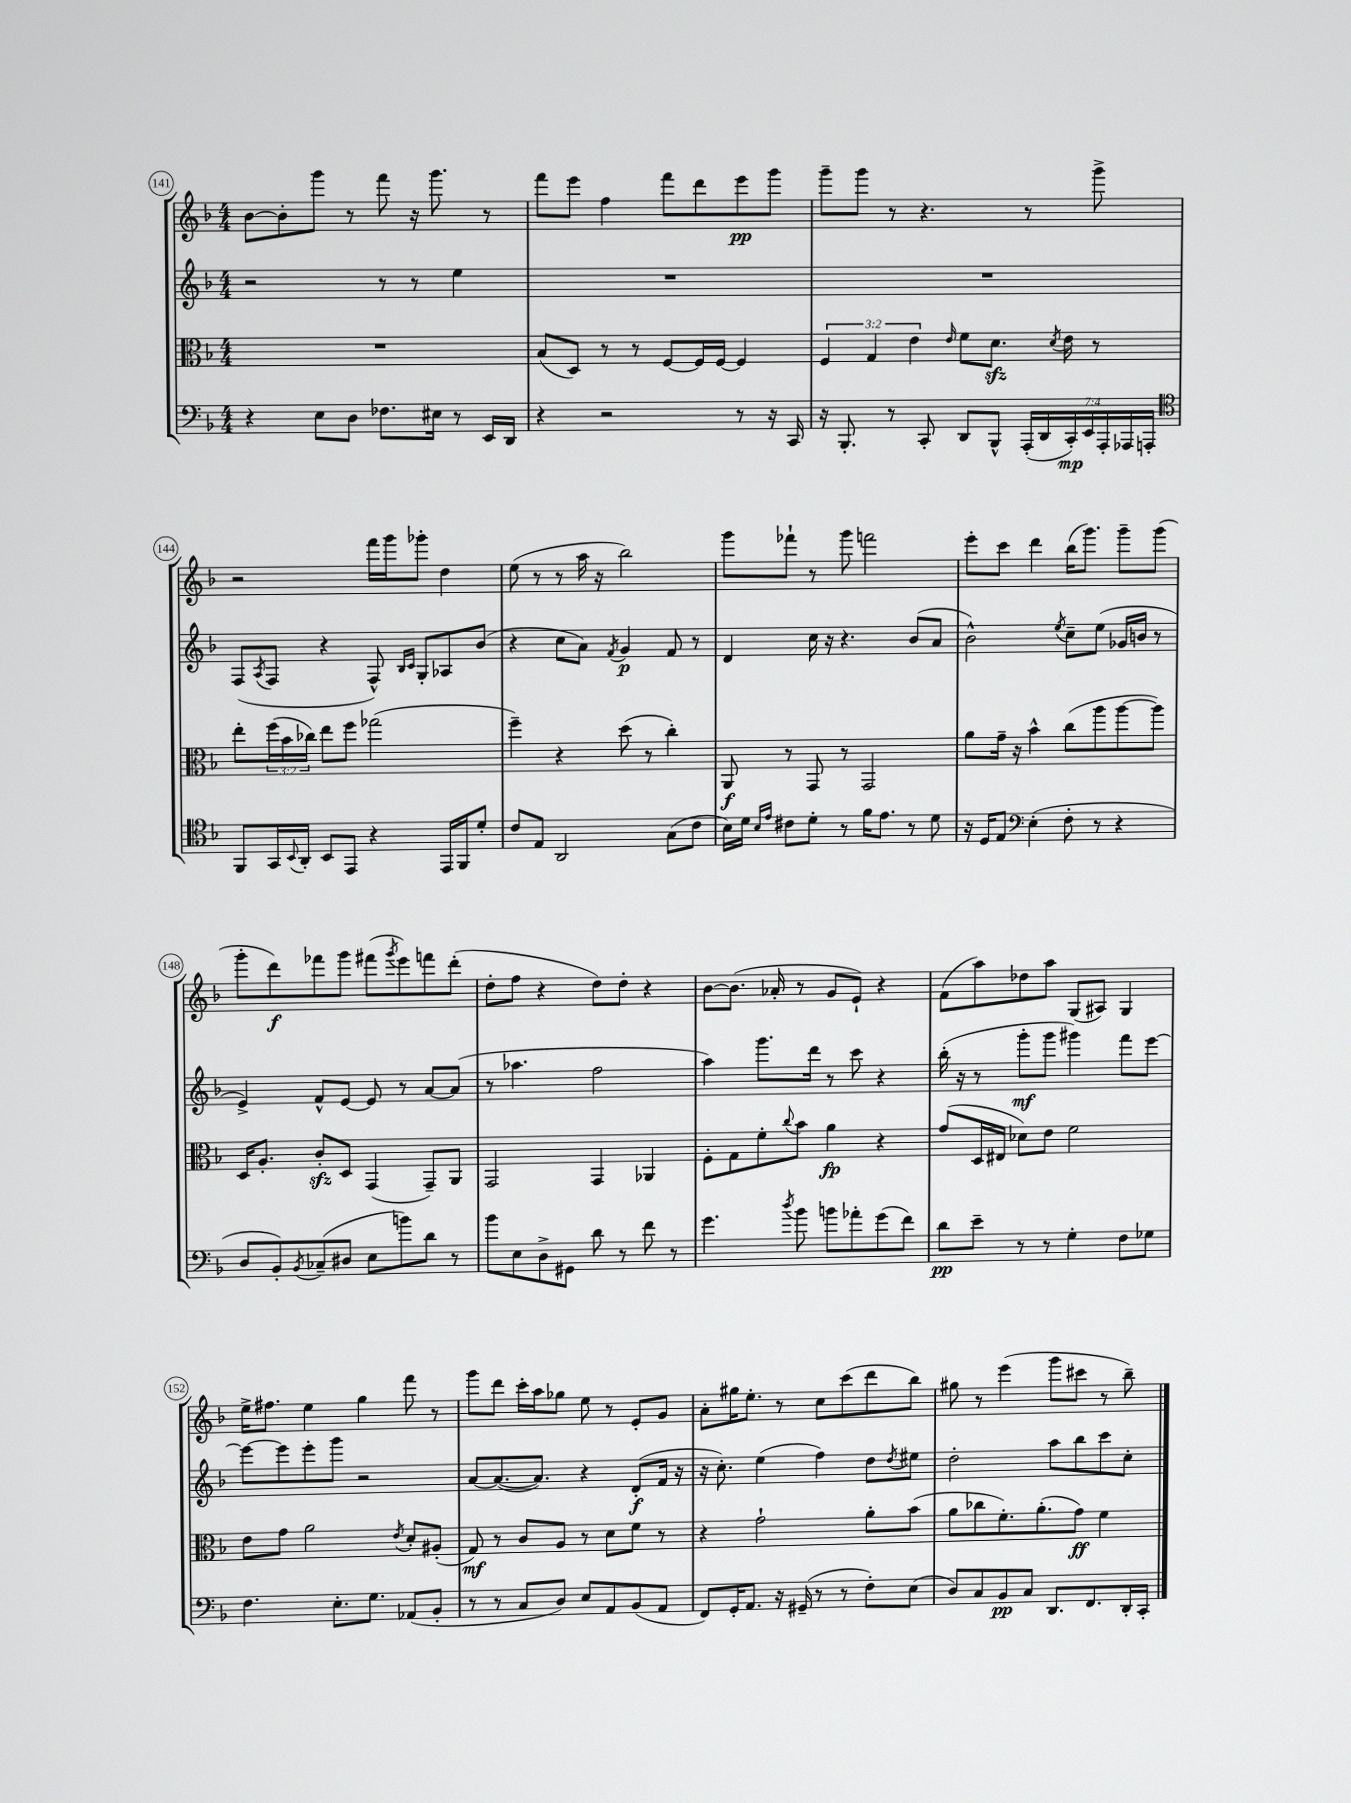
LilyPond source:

<<
\new StaffGroup <<
\new Staff = "s0" {
    \clef treble \key f \major \numericTimeSignature \time 4/4
    bes'8~ bes'8-. g'''8 r8 f'''8 r16 g'''8. r8 |
    f'''8 e'''8 f''4 f'''8 d'''8 e'''8\pp g'''8 |
    g'''8-- g'''8 r8 r4. r8 g'''8-> |
    r2 f'''16 g'''16 ges'''8-. d''4 |
    e''8( r8 r8 a''16 r16 bes''2) |
    g'''8 fes'''8-! r8 g'''8 f'''2 |
    e'''8-. c'''8 d'''4 bes''16( g'''8.) g'''8-- g'''8( |
    g'''8-. d'''8\f) fes'''8 g'''8 fis'''8( \acciaccatura { g'''8 } e'''8) f'''8 d'''8-.( |
    d''8-. f''8 r4 d''8) d''8-. r4 |
    bes'8~ bes'8.( aes'16-. r8 g'8 e'8-!) r4 |
    f'8( a''8) des''8 a''8 g8( ais8) g4 |
    e''16-> fis''8. e''4 g''4 f'''8 r8 |
    g'''8 d'''8 c'''16-. a''16 ges''8 e''8 r8 e'8-. g'8 |
    a'8-. gis''16 e''8.-. r8 c''8 c'''8( d'''8 bes''8) |
    gis''8 r8 e'''4( g'''8 cis'''8 r8 bes''8--) \bar "|." |
}
\new Staff = "s1" {
    \clef treble \key f \major \numericTimeSignature \time 4/4
    r2 r8 r8 e''4 |
    R1 |
    R1 |
    f8( \acciaccatura { a8 } f8 r4 f8-^) \grace { bes16 c'16 } g8-. aes8 bes'8( |
    r4 c''8 a'8) \acciaccatura { f'8 } g'4\p f'8 r8 |
    d'4 c''16 r16 r4. bes'8( a'8 |
    bes'2-^) \acciaccatura { e''8 } c''8-- e''8( ges'16 b'16 r8 |
    e'4->) f'8-^ e'8~ e'8 r8 a'8~ a'8( |
    r8 aes''4. f''2 |
    a''4) g'''8. d'''16 r8 c'''8 r4 |
    bes''16-.( r16 r8 g'''8-.\mf g'''8 gis'''4) f'''8 e'''8~ |
    e'''8~ e'''8 e'''8-. g'''8 r2 |
    a'8~ a'8.~( a'8.) r4 d'8-.\f( f'16 r16 |
    r16 c''8.-.) e''4( f''4) d''8 \acciaccatura { d''8 } eis''8 |
    d''2-. a''8 bes''8 c'''8 c''8-. \bar "|." |
}
\new Staff = "s2" {
    \clef alto \key f \major \numericTimeSignature \time 4/4 \override Staff.TupletNumber.text = #tuplet-number::calc-fraction-text
    R1 |
    bes8( d8) r8 r8 f8~ f16 f16~ f4 |
    \tuplet 3/2 { f4 g4 e'4 } \grace { e'16 } f'8 d'8.\sfz \acciaccatura { d'8 } e'16 r8 |
    e''8-. \tuplet 3/2 { f''16( bes'16 ces''16) } e''8 f''8 ges''2( |
    f''4--) r4 d''8( r8 c''4-.) |
    a,8\f r8 g,8 r8 g,2 |
    a'8 g'16-- r16 bes'4-^ c''8( a''8 a''8~ a''8) |
    d16 a8.-. c'8-.\sfz d8 g,4( g,8--) a,8 |
    g,2 g,4 aes,4 |
    f8-. g8 f'8-. \appoggiatura { c''8 } bes'8 a'4\fp r4 |
    g'8( d16 eis16 des'8) e'8 f'2 |
    e'8 g'8 a'2 \acciaccatura { e'8 } d'8-. ais8-.( |
    g8\mf) r8 c'8 a8 r8 d'8 f'8 r8 |
    r4 g'2-! a'8-. bes'8( |
    a'8 ces''8 f'8.-.) a'8.-.( g'8\ff) f'4 \bar "|." |
}
\new Staff = "s3" {
    \clef bass \key f \major \numericTimeSignature \time 4/4 \override Staff.TupletNumber.text = #tuplet-number::calc-fraction-text
    r4 e8 d8 fes8. eis16 r8 e,16 d,16 |
    r4 r2 r8 r16 c,16 |
    r16 bes,,8.-. r8 c,8-. d,8 bes,,8-^ \tuplet 7/4 { a,,16-.( d,16 c,16-.\mp) e,16 a,,16-. aes,,16 a,,16-. } |
    \clef tenor f,8 g,16 \appoggiatura { bes,8 } a,16-. bes,8 e,8 r4 e,16 f,16 d'8-. |
    c'8 e8 a,2 g8( c'8 |
    bes16) d'16 \grace { bes16 e'16 } cis'8 d'8-. r8 f'16 e'8. r8 d'8 |
    r16 d16 e8 \clef bass e4-.( f8-. r8 r4 |
    d8 bes,8-.) \acciaccatura { bes,8 } ces8--( dis8 e8 b'8) d'8 r8 |
    bes'8 e8 d8-> gis,8 d'8 r8 f'8 r8 |
    g'4. \acciaccatura { d''8 } bes'8 b'8 aes'8-. g'8( f'8) |
    d'8\pp e'8-- r8 r8 g4-. f8 ges8 |
    f4. e8.-. g8. aes,8( bes,8-. |
    r8 r8 c8 d8) e8 a,8 bes,8( a,8 |
    f,8) g,16-. a,8. r16 gis,16--( r8 r8 f8-.) e8( |
    d8) c8 bes,8\pp c8 d,8. f,8. d,16-. c,16-. \bar "|." |
}
>>
>>
\layout { \context { \Score currentBarNumber = #141 \override BarNumber.stencil = #(make-stencil-circler 0.1 0.3 ly:text-interface::print) } }
